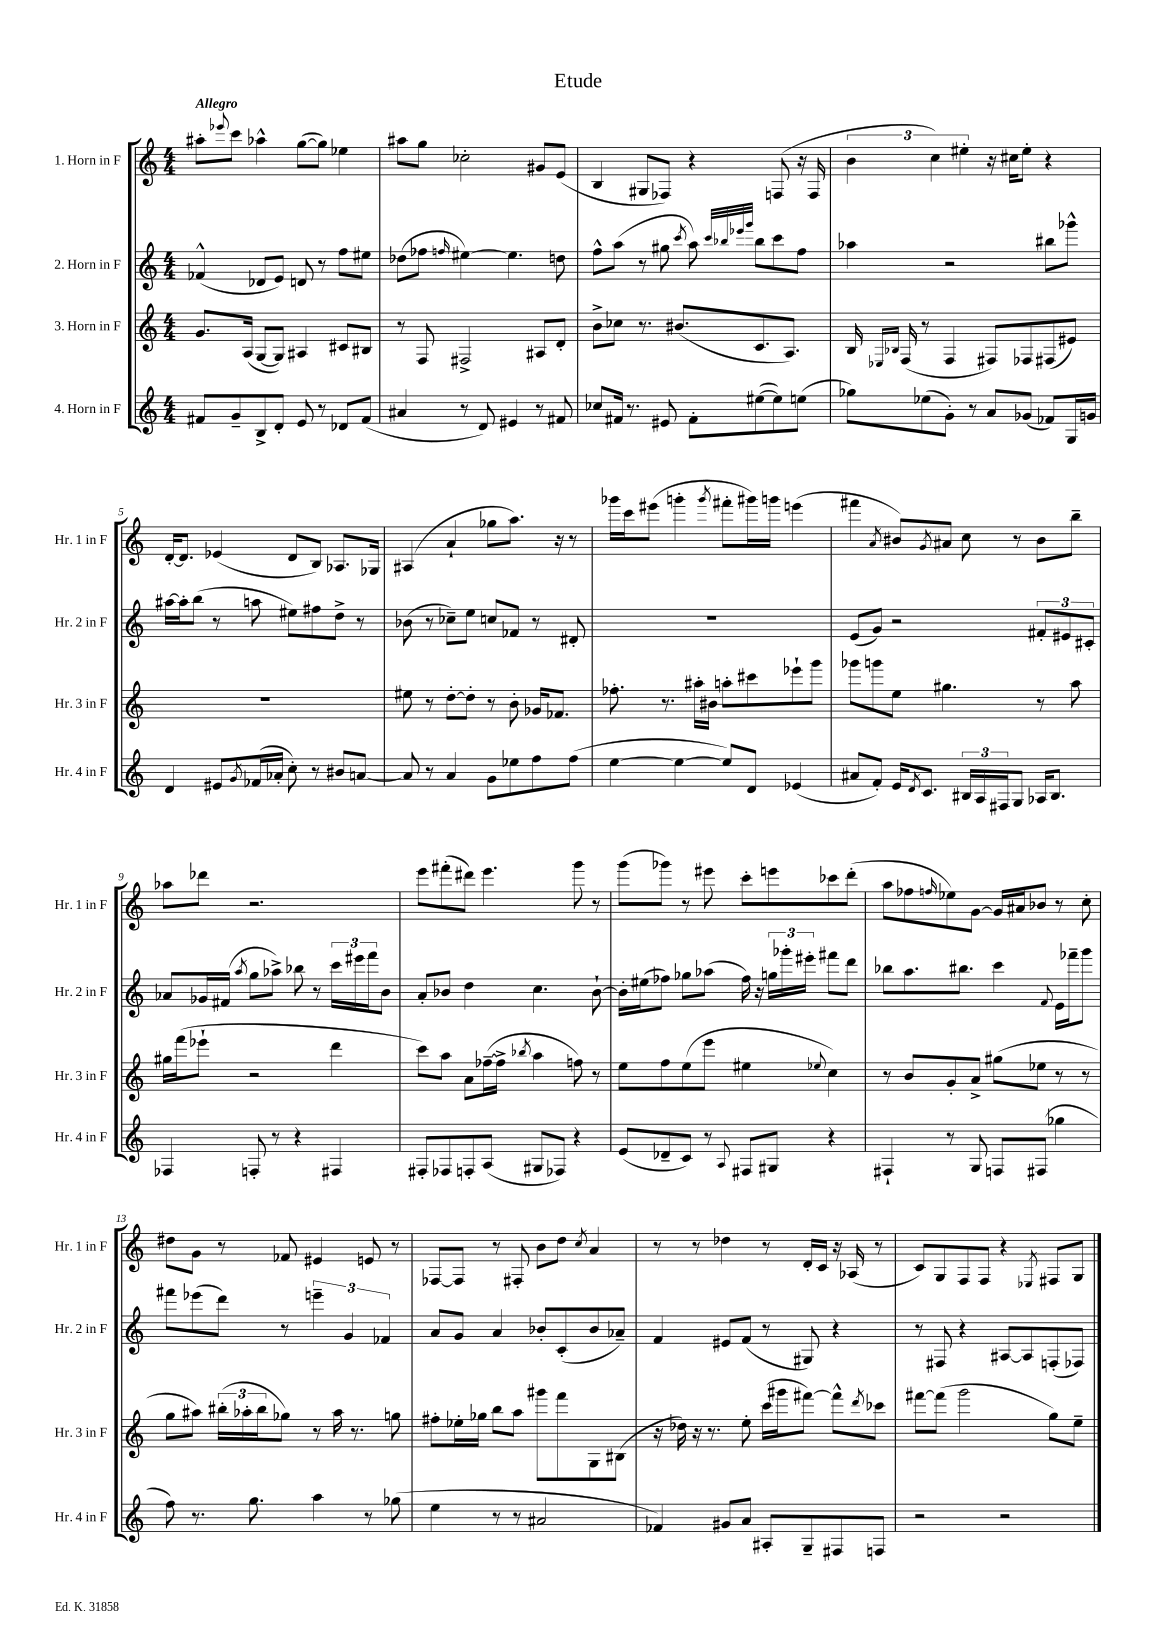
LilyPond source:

\header { title = "Etude" }
<<
\new StaffGroup <<
\new Staff = "s0" \with { instrumentName = "1. Horn in F" shortInstrumentName = "Hr. 1 in F" } {
    \clef treble \key c \major \numericTimeSignature \time 4/4 \tempo "Allegro"
    ais''8-. \appoggiatura { ees'''8 } c'''8 aes''4-^ g''8~( g''8) ees''4 |
    ais''8 g''8 ces''2-. gis'8 e'8( |
    b4 gis8 fes8) r4 f8( r16 f16 |
    \tuplet 3/2 { b'4 c''4) eis''4-. } r16 cis''16 eis''8-. r4 |
    d'16~-. d'8. ees'4( d'8 b8) aes8. ges16 |
    ais4( a'4-! ges''8 a''8.) r16 r8 |
    ges'''16 c'''16 eis'''8( g'''4-. \acciaccatura { g'''8 } fis'''8-. gis'''16) g'''16 e'''4( |
    fis'''4 \acciaccatura { a'8 } bis'8) \acciaccatura { g'8 } ais'8 c''8 r8 bis'8 b''8-- |
    aes''8 des'''8 r2. |
    e'''8 fis'''8-.( dis'''8) e'''4. g'''8 r8 |
    g'''8( ges'''8) r8 eis'''8 c'''8-. e'''8 ces'''8 d'''8-.( |
    a''8 fes''8 \grace { f''16 } ees''8) g'8~ g'16 ais'16 bes'8 r8 c''8-. |
    dis''8 g'8 r8 fes'8 eis'4 e'8 r8 |
    fes8~ fes8 r8 fis8-. b'8 d''8 \acciaccatura { c''8 } a'4 |
    r8 r8 des''4 r8 d'16-. c'16 r16 aes16( r8 |
    c'8) g8 f8 f8 r4 \acciaccatura { ees8 } fis8 g8 \bar "|." |
}
\new Staff = "s1" \with { instrumentName = "2. Horn in F" shortInstrumentName = "Hr. 2 in F" } {
    \clef treble \key c \major \numericTimeSignature \time 4/4
    fes'4-^( des'8 e'8) d'8 r8 f''8 eis''8 |
    des''8( fes''8 \grace { f''16 } eis''4~) eis''4. d''8 |
    f''8-^ a''8( r8 gis''8 \acciaccatura { c'''8 } a''8) \grace { c'''32 bes''32 ees'''32 g'''32 } bes''8 c'''8 f''8 |
    aes''4 r2 bis''8 ges'''8-^ |
    ais''16~ ais''16-. b''8( r8 a''8 eis''8) fis''8 d''8-> r8 |
    bes'8( r8 ces''8--) e''8 c''8 fes'8 r8 dis'8-. |
    R1 |
    e'8( g'8) r2 \tuplet 3/2 { fis'8-. eis'8 cis'8-. } |
    aes'8 ges'16 fis'16( \acciaccatura { a''8 } g''8 aes''8->) bes''8 r8 \tuplet 3/2 { c'''16 eis'''16 f'''16 } b'8 |
    a'8-. bes'8 d''4 c''4. bes'8~-! |
    bes'16-. eis''16( fes''8) ges''8 aes''8( fes''16) r16 \tuplet 3/2 { g''16 ges'''16-. eis'''16-. } fis'''8 d'''8 |
    bes''8 a''8. bis''8. c'''4 \appoggiatura { f'8 } e'16 fes'''16-- g'''8 |
    fis'''8 ees'''8( d'''8) r8 \tuplet 3/2 { e'''4-- g'4 fes'4 } |
    a'8 g'8 a'4 bes'8-. c'8-.( bes'8 aes'8--) |
    f'4 eis'8 f'8( r8 gis8) r4 |
    r8 fis8 r4 ais8~ ais8 f8-.( fes8) \bar "|." |
}
\new Staff = "s2" \with { instrumentName = "3. Horn in F" shortInstrumentName = "Hr. 3 in F" } {
    \clef treble \key c \major \numericTimeSignature \time 4/4
    g'8. a16( g8~ g8) ais4 cis'8 bis8 |
    r8 f8 fis2-> ais8 d'8-. |
    b'8-> ces''8 r8. bis'8.( c'8. a8.) |
    b16 \grace { ees16 bes16 } f16( r8 f4 fis8) fes8 fis8( eis'8) |
    R1 |
    eis''8 r8 d''8~-. d''8-. r8 b'8-. ges'16 fes'8. |
    fes''8.-. r8. ais''16-. bis'16 a''8-. cis'''8 ees'''8-! g'''8 |
    ges'''8 g'''8 e''8 gis''4. r8 a''8 |
    gis''16 f'''16( ees'''8-! r2 d'''4 |
    c'''8) a''8 a'8 fes''16~--( fes''16-> \acciaccatura { bes''8 } a''4 f''8) r8 |
    e''8 f''8 e''8( e'''8 eis''4 \appoggiatura { ees''8 } c''4) |
    r8 b'8 g'8-. a'8-> gis''8( ees''8 r8 r8 |
    g''8 ais''8) \tuplet 3/2 { bis''16-.( aes''16-. bis''16 } ges''8) r8 aes''16 r8. g''8 |
    fis''8-. ees''16-. ges''16 b''8 a''8 gis'''8 f'''8 g8 bis8( |
    r16 des''16) r16 r8. e''8-. c'''16( gis'''16 fis'''8~) fis'''8-^ \acciaccatura { d'''8 } ces'''8 |
    fis'''8~ fis'''8( g'''2 g''8) e''8-- \bar "|." |
}
\new Staff = "s3" \with { instrumentName = "4. Horn in F" shortInstrumentName = "Hr. 4 in F" } {
    \clef treble \key c \major \numericTimeSignature \time 4/4
    fis'8 g'8-- b8-> d'8-. e'8 r8 des'8 fis'8( |
    ais'4 r8 d'8) eis'4 r8 fis'8 |
    ces''8 fis'16 r8. eis'8 fis'8-. eis''8~( eis''8) e''8( |
    ges''8) ees''8( g'8-.) r8 a'8 ges'8( fes'8) g16 g'16 |
    d'4 eis'8 \acciaccatura { g'8 } fes'16( aes'16-. c''8-.) r8 bis'8 a'8~ |
    a'8 r8 a'4 g'8 ees''8 f''8 f''8( |
    e''4~ e''4~ e''8) d'8 ees'4( |
    ais'8 f'8-.) e'16 \acciaccatura { d'8 } c'8. \tuplet 3/2 { bis16 a16 fis16 } g8 aes16 bis8. |
    fes4 f8-. r8 r4 fis4 |
    fis8-. fes8 f8-. a8( gis8 fes8) r4 |
    e'8( des'8-- c'8) r8 \appoggiatura { a8 } fis8 gis8 r4 |
    fis4-! r8 g8 f8 fis8( ges''4 |
    f''8) r8. g''8. a''4 r8 ges''8( |
    e''4 r8 r8 ais'2 |
    fes'4) gis'8 a'8 ais8-. g8-- fis8 f8 |
    r2 r2 \bar "|." |
}
>>
>>
